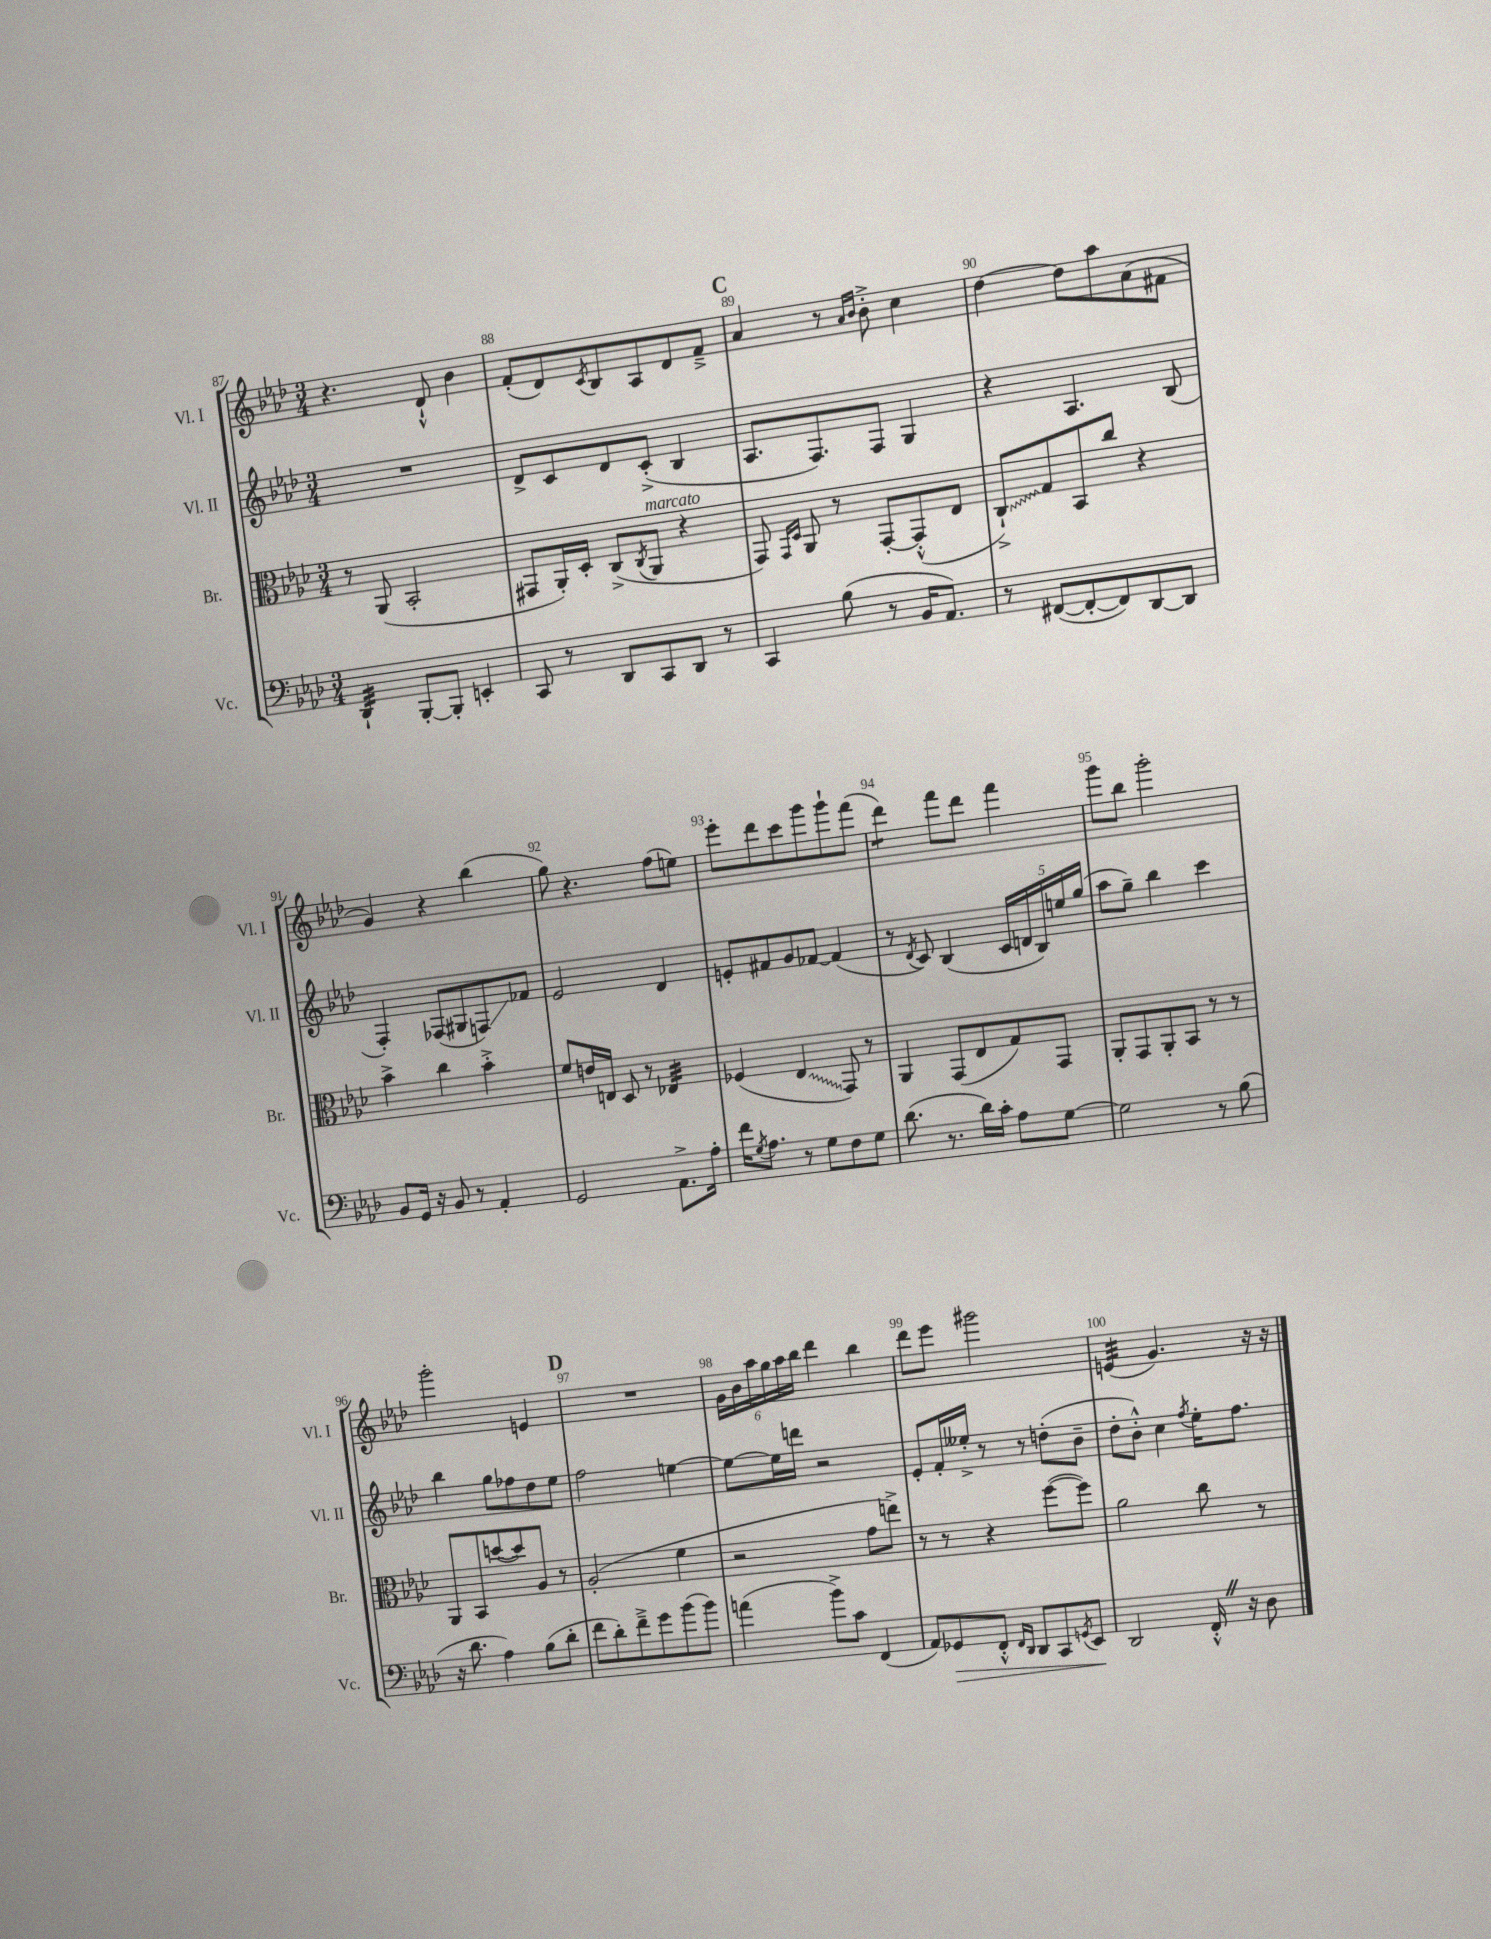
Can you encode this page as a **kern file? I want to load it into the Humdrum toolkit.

**kern	**kern	**kern	**kern
*staff4	*staff3	*staff2	*staff1
*clefF4	*clefC3	*clefG2	*clefG2
*k[b-e-a-d-]	*k[b-e-a-d-]	*k[b-e-a-d-]	*k[b-e-a-d-]
*M3/4	*M3/4	*M3/4	*M3/4
4DD-`	8r	2.r	4.r
.	(8AA-	.	.
[8BBB-'	2BB-'	.	.
8BBB-']	.	.	8d-`^^
4EE'	.	.	4b-
=	=	=	=
8CC	8GG#	8d-^	(8f'
8r	16AA-')	8c	8d-)
.	16D-'	.	.
.	.	.	8qc
8DD-	(8C^	8d-	8B-
.	8qC	.	.
8CC	8AA-	(8c'^	8A-
8DD-	4r	4B-	8d-
8r	.	.	8f~^
=	=	=	=
4CC	8GG)	8.A-	4a-
.	16qqGG	.	.
.	16qqD-	.	.
.	8AA-	.	.
.	.	8.F)	.
(8B-	8r	.	8r
.	.	.	16qqa-
.	.	.	16qqb-
8r	[8GG'	8F	8b-'^
16BB-	(8GG'^^]	4G	4cc
8.AA-)	.	.	.
.	8E-	.	.
=	=	=	=
8r	8C`^)	4r	[4dd-
([8FF#	8G	.	.
8FF#'_	8BB-	4.A-	8dd-]
8FF#])	8cc	.	8aa-
[8DD-	4r	.	(8a-
8DD-]	.	(8B-	8f#
=	=	=	=
8BB-	4b-^	4F')	4g)
16GG	.	.	.
16r	.	.	.
8BB-	4cc	(8F-	4r
8r	.	8G#	.
4AA-'	4b-'^	8F)	(4bb-
.	.	8f-	.
=	=	=	=
2GG	8f	2e-	8gg)
.	16e	.	4.r
.	16E	.	.
.	8D-	.	.
.	8r	.	.
8.AA-^	4E-	4d-	(8ff
.	.	.	8ee)
16A-'	.	.	.
=	=	=	=
16f	(4F-	8e'	8eee-'
8qG	.	.	.
8.A-	.	.	.
.	.	8f#	8ddd-
8r	4E-	8g	8ccc
8G	.	[8f-	8ggg
8F	8GG)	(4f-]	8ggg`
8G	8r	.	(8fff
=	=	=	=
(8.d-	4AA-	8r	4ddd-)
.	.	8qd-	.
.	.	8c)	.
8.r	.	.	.
.	(8GG	(4B-	8fff
16d-)	8E-	.	8ddd-
16c'	.	.	.
8A-	8G)	20c	4fff
.	.	20d	.
.	.	20B-)	.
[8G	8GG	.	.
.	.	20ee	.
.	.	(20gg	.
=	=	=	=
2G]	8AA-'	8aa-	8ggg
.	8GG	8gg~)	8bb-
.	8AA-'	4bb-	2ggg'
.	8BB-	.	.
8r	8r	4ccc	.
(8B-	8r	.	.
=	=	=	=
16r	8AA-	4bb-	2ggg'
8.d-	.	.	.
.	8BB-	.	.
4A-)	([8dd	8gg	.
.	8dd])	8ff-	.
(8B-	8A-	8dd-	4e
8d-'	8r	8ee-	.
=	=	=	=
8f	(2A-'	2ff	2.r
8d-')	.	.	.
8f~^	.	.	.
8g	.	.	.
(8b-	4f	[4ee	.
8b-)	.	.	.
=	=	=	=
(4a	2r	8ee_	24g
.	.	.	24b-
.	.	.	24aa-
.	.	16ee]	24gg
.	.	.	24aa-
.	.	16ddd	.
.	.	.	24bb-
8b-^)	.	2r	4ddd-
8c	.	.	.
(4FF	8g	.	4bb-
.	8ee^)	.	.
=	=	=	=
8AA-)	8r	8e-'	8ddd-
8GG-	8r	16f'	8eee-
.	.	16ee--'^	.
8FF'^^	4r	8r	2ggg#
16qqFF	.	.	.
16qqDD-	.	.	.
8DD-	.	8r	.
8CC	([8ff	(8dd'	.
8qGG	.	.	.
8EE-	8ff])	8b-~	.
=	=	=	=
2DD-	2a-	8dd-'	(4e
.	.	8b-'^^)	.
.	.	4cc	4.g)
.	.	8qff	.
16FF'^^	8cc	16ee-'	.
16r	.	8.ff	.
8D-	8r	.	16r
.	.	.	16r
==	==	==	==
*-	*-	*-	*-
